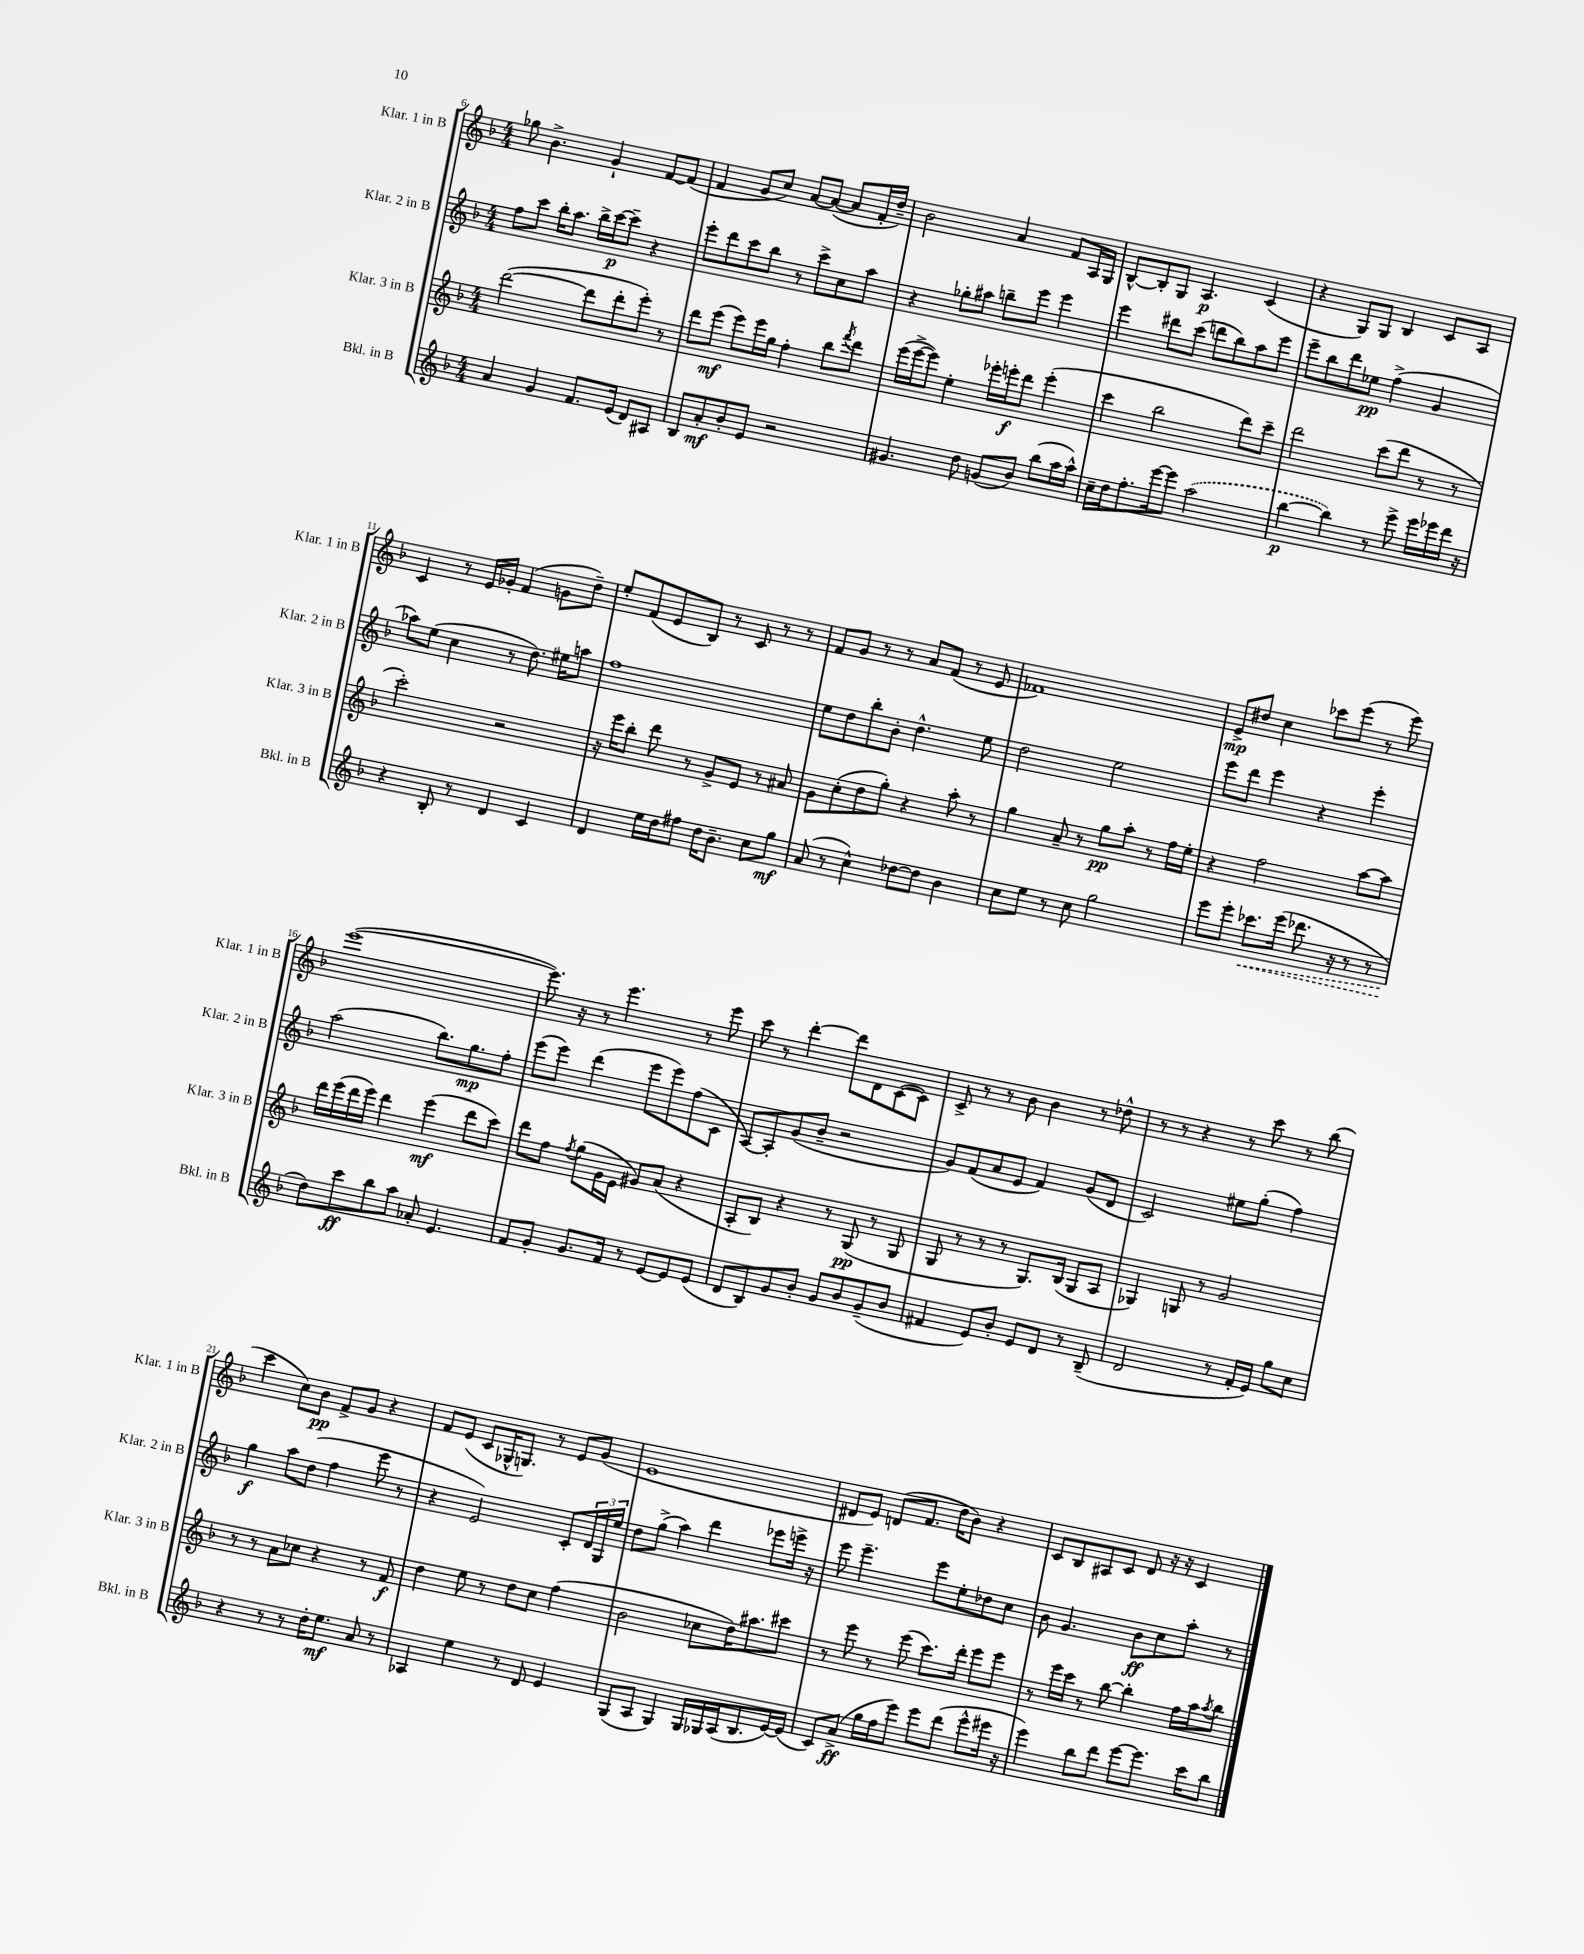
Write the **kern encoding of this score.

**kern	**kern	**kern	**kern
*staff4	*staff3	*staff2	*staff1
*clefG2	*clefG2	*clefG2	*clefG2
*k[b-]	*k[b-]	*k[b-]	*k[b-]
*M4/4	*M4/4	*M4/4	*M4/4
4a	([2ddd	8ff	8gg-
.	.	8ccc	4.b-^
4g	.	16bb-'	.
.	.	8.aa	.
8.f	8ddd]	16bb-^	4g`
.	.	[16ccc	.
.	8ddd'	8ccc~]	.
(16e	.	.	.
8d)	8eee')	4r	[8f
8A#	8r	.	(8f]
=	=	=	=
8B-	8ddd	8eee'	4f
8a'	(8eee	8ddd	.
8b-'	8eee)	8ccc	8g
8e	16eee	8bb-	8cc)
.	16gg	.	.
2r	4ff'	8r	[8a
.	.	8ccc^	(8a_
.	8bb-	8cc	8a]
.	8qfff	.	.
.	8ddd	8aa	16f'
.	.	.	16dd~)
=	=	=	=
4.g#	(16eee	4r	2b-
.	[16eee^	.	.
.	8eee])	.	.
.	4ee'	8gg-'	.
8dd	.	8aa#	.
(8g	16eee-'	8bb~	4a
.	16eee'	.	.
8b-)	8ddd	8eee	.
(8bb-	(4eee'	4eee	8f
16aa	.	.	16A
16aa^^)	.	.	16G
=	=	=	=
16cc~	4ccc	4eee	[8B-^^
16dd	.	.	.
8.ff'	.	.	8B-']
.	2bb-	8ddd#	8G
[16eee	.	.	.
8eee]	.	(8ccc	4.A
(2aa	.	8ddd	.
.	.	8bb-)	.
.	8ddd)	8aa	(4c
.	8ccc~	8eee	.
=	=	=	=
[4bb-	2ddd	8eee~	4r
.	.	8bb-	.
4bb-])	.	8ddd	8G)
.	.	8ee-	8G
8r	(8ccc	(4ff^	4B-
8eee^	8ddd	.	.
16eee	8r	4g	8c
16eee-	.	.	.
16ddd	8r	.	8A
16r	.	.	.
=	=	=	=
4r	2ccc')	8aa-)	4c
.	.	(8ee	.
8B-'	.	4cc	8r
8r	.	.	16e
.	.	.	16g-'
4d	2r	8r	(4f
.	.	8.dd)	.
4c	.	.	8g
.	.	16ee#	.
.	.	8aa	8dd~)
=	=	=	=
4d	16r	1ff	8ee'
.	16eee	.	.
.	8bb-'	.	(8f
16ee	8ddd	.	8e
16dd	.	.	.
8ff#	8r	.	8B-)
16dd	8g^	.	8r
8.b-~	.	.	.
.	8e	.	8c
8cc	8r	.	8r
8gg	8a#	.	8r
=	=	=	=
(8a	8g	8ee	8f
8r	(8cc'	8dd	8g
4cc^^)	8dd	8bb-'	8r
.	8gg')	8b-'	8r
[8dd-	4r	4.dd^^	8a
8dd-]	.	.	(8f
4b-	8aa'	.	8r
.	8r	8ee	8e
=	=	=	=
8cc	4gg	2dd	1f-)
8ee	.	.	.
8r	8a~	.	.
8cc	8r	.	.
2gg	8gg	2ee	.
.	8aa'	.	.
.	8r	.	.
.	16ff	.	.
.	16ee'	.	.
=	=	=	=
8eee	4r	8eee	8e^
8eee'	.	8ddd	8dd#
8.ccc-	2ff	4eee	4cc
(16eee	.	.	.
8.ddd-	.	4r	8ccc-
.	.	.	(8eee
16r	.	.	.
8r	[8aa	4eee'	8r
8r	8aa]	.	8eee)
=	=	=	=
8dd)	16ddd	(2aa	([1eee
.	(16eee	.	.
8ccc	16ddd	.	.
.	16eee)	.	.
8bb-	4ddd	.	.
8aa	.	.	.
8a-'	(4eee	8.bb-)	.
4.e	.	.	.
.	.	8.gg	.
.	8ddd	.	.
.	8ccc)	8ff'	.
=	=	=	=
8f	8ddd	(8eee	8.eee])
8g'	8ff	8eee)	.
.	.	.	16r
.	8qff	.	.
8.g	(8gg	(4ddd	8r
.	16g	.	4.eee
16f	16e	.	.
8r	8g#)	8eee	.
[8e	(8a	8eee)	.
8e]	4r	(8ff	8r
(8e	.	8c	8eee
=	=	=	=
8d	8A'	[8A)	8ccc
8B-)	8B-)	8A']	8r
8g	4r	(8g	[4ddd'
8b-'	.	8b-~	.
8g	8r	2r	8ddd]
8b-	(8G	.	8d
(8g~	8r	.	([8c
8b-	8G	.	8c])
=	=	=	=
4f#	8G	8g)	8c^
.	8r	(8f	8r
8e)	8r	8a	8r
8b-'	8r	8e	8b-
8e	8.G)	4f)	4b-
8d	.	.	.
.	(16B-	.	.
8r	8G	(8g	8r
(8B-~	8A	8d	8dd-^^
=	=	=	=
2d	4G-)	2c)	8r
.	.	.	8r
.	8G	.	4r
.	8r	.	.
8r	2g	8ee#	8r
16f'	.	(8gg'	8ccc
16e)	.	.	.
8gg	.	4ff)	8r
8cc	.	.	(8bb-
=	=	=	=
4r	8r	4gg	4ccc
.	8r	.	.
8r	8a	8aa	8cc)
8r	8cc-	(8dd	8b-
16dd'	4r	4ff	8f^
8.ee	.	.	.
.	.	.	8g
8a	8r	8eee	4r
8r	8f	8r	.
=	=	=	=
4A-	4dd	4r	8f
.	.	.	(8e
4ee	8ee	2e)	8c
.	8r	.	16G-^^
.	.	.	8.G)
8r	8dd	.	.
8d	8cc	.	8r
4e	(4ff	8c'	8e
.	.	24d	(8g
.	.	24G	.
.	.	24ee	.
=	=	=	=
(8G	2b-	8dd	1e
8A	.	(8gg^	.
4G)	.	4aa)	.
16G	8cc-	4ddd	.
16G-	.	.	.
(16A	16dd)	.	.
8.B-	8.aa#	.	.
.	.	8eee-	.
[16e)	8ccc#	16eee^	.
(16e]	.	16r	.
=	=	=	=
8c)	8r	8eee	8d#
(8a^	8eee	4.eee~	8e)
16gg	8r	.	(8d
16ff	.	.	.
8eee)	(8eee	.	8.f
8eee	8.ccc)	8eee	.
.	.	.	16dd
(8ddd	.	8ee'	8b-)
.	16ddd'	.	.
8eee^^	8eee	8dd-	4r
16eee#	8eee	8cc	.
16r	.	.	.
=	=	=	=
4eee)	8r	8b-	8c
.	16eee	4.g	8B-
.	16ccc	.	.
8bb-	8r	.	8A#
8ddd	[8bb-	.	8c
[8eee	4bb-']	8b-	8d
8.eee]	.	8cc	16r
.	.	.	16r
.	16ff	8aa'	4c
16ccc	16aa	.	.
.	8qaa	.	.
8bb-	8bb-	8r	.
==	==	==	==
*-	*-	*-	*-
